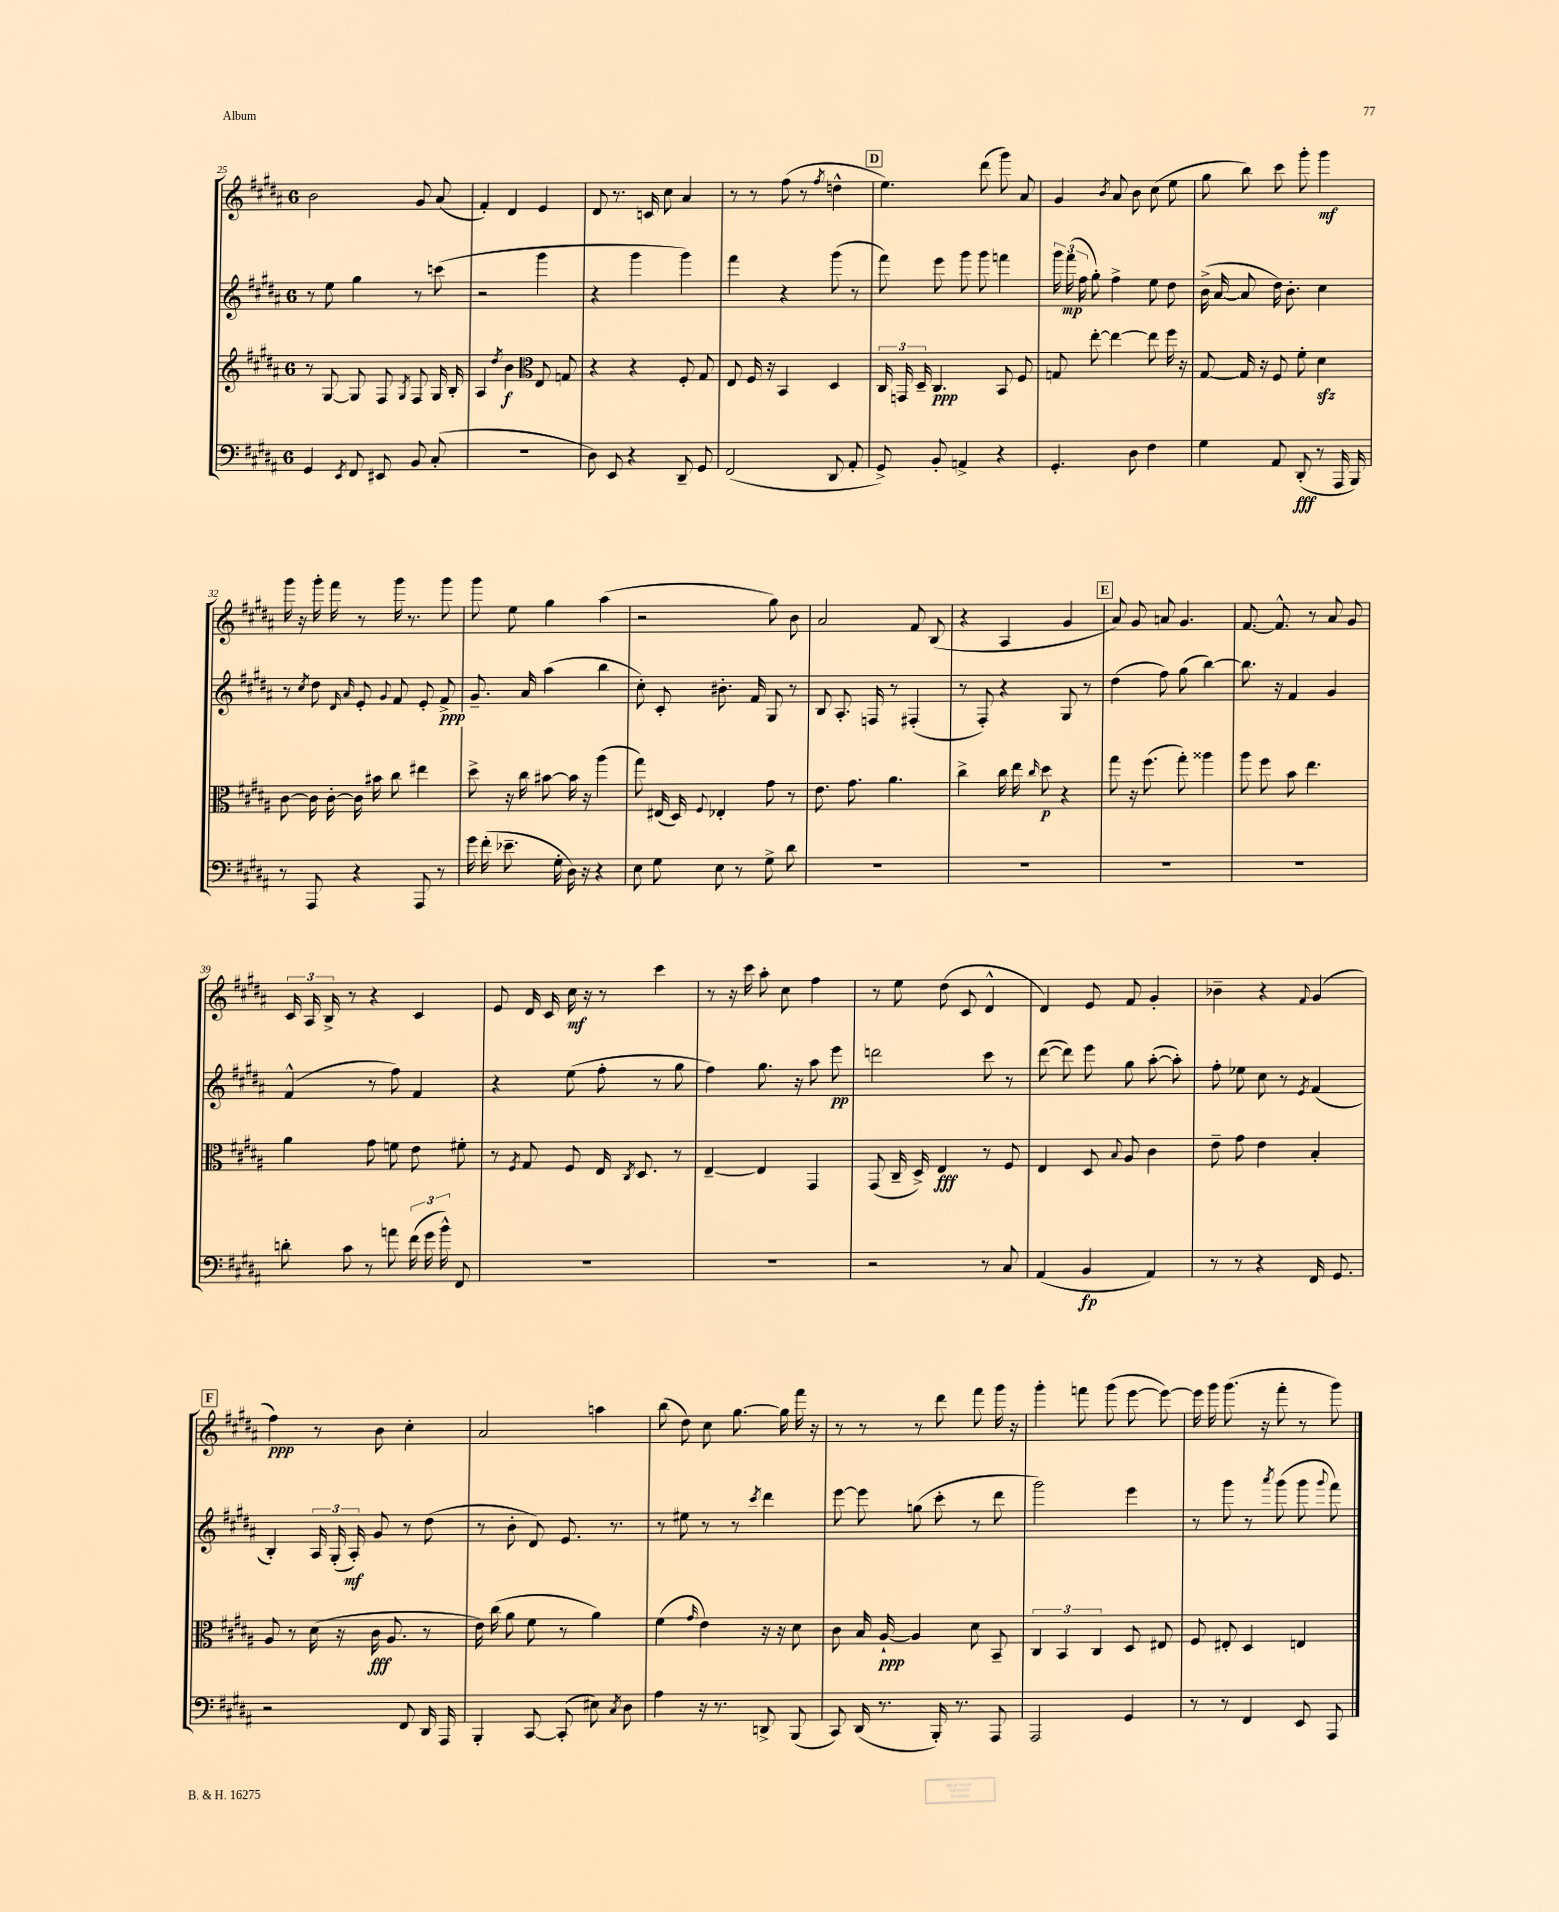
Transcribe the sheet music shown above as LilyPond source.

<<
\new StaffGroup <<
\new Staff = "s0" {
    \clef treble \key b \major \once \override Staff.TimeSignature.style = #'single-digit \time 6/8
    \autoBeamOff b'2 gis'8 ais'8( |
    fis'4-.) dis'4 e'4 |
    dis'8 r8. c'16 cis''8 ais'4 |
    r8 r8 fis''8( r8 \acciaccatura { fis''8 } d''4-^ |
    \mark \markup { \box "D" } e''4.) dis'''8( gis'''8) ais'8 |
    gis'4 \acciaccatura { b'8 } ais'8 b'8 cis''8( e''8 |
    gis''8 b''8) cis'''8 gis'''8-. gis'''4\mf |
    gis'''16 r16 gis'''16-. fis'''16 r8 gis'''16 r8. gis'''8 |
    gis'''8 e''8 gis''4 ais''4( |
    r2 gis''8) b'8 |
    ais'2 fis'8 b8( |
    r4 ais4 gis'4 |
    \mark \markup { \box "E" } ais'8) gis'8 a'8 gis'4. |
    fis'8.~ fis'8.-^ r8 ais'8 gis'8 |
    \tuplet 3/2 { cis'16 ais16 b16-> } r8 r4 cis'4 |
    e'8 dis'16 cis'16 cis''16\mf r16 r8 cis'''4 |
    r8 r16 cis'''16 ais''8-. cis''8 fis''4 |
    r8 e''8 dis''8( cis'8 dis'4-^ |
    dis'4) e'8 fis'8 gis'4-. |
    bes'4-- r4 \appoggiatura { fis'8 } gis'4( |
    \mark \markup { \box "F" } fis''4\ppp) r8 b'8 cis''4-. |
    ais'2 a''4 |
    b''8( dis''8) cis''8 gis''8.~ gis''16 fis'''16 r16 |
    r8 r8 r8 dis'''8 fis'''8 gis'''16 r16 |
    gis'''4-. f'''8 gis'''8( e'''8~ e'''8~) |
    e'''16 gis'''16 gis'''8.( r16 fis'''8-. r8 gis'''8) \bar "|." |
}
\new Staff = "s1" {
    \clef treble \key b \major \once \override Staff.TimeSignature.style = #'single-digit \time 6/8
    \autoBeamOff r8 e''8 gis''4 r8 c'''8( |
    r2 gis'''4 |
    r4 gis'''4 gis'''4) |
    fis'''4 r4 gis'''8( r8 |
    \mark \markup { \box "D" } fis'''8) e'''8 gis'''8 gis'''8 f'''4 |
    \tuplet 3/2 { gis'''16 fis'''16\mp( fis''16 } gis''8-.) fis''4-> e''8 dis''8 |
    b'16->( ais'16~ ais'8 dis''16) b'8.-. cis''4 |
    r8 \acciaccatura { cis''8 } dis''8 \grace { dis'16 ais'16 } e'8-. \appoggiatura { gis'8 } fis'8 e'8-. fis'8->\ppp |
    gis'8.-- ais'16 ais''4( b''4 |
    cis''8-.) cis'8-. bis'8.-. fis'16 gis8 r8 |
    b8 ais8.-. f16 r8 fis4-.( |
    r8 fis8-.) r4 gis8 r8 |
    \mark \markup { \box "E" } dis''4( fis''8) gis''8( b''4~) |
    b''8. r16 fis'4 gis'4 |
    fis'4-^( r8 fis''8) fis'4 |
    r4 e''8( fis''8-. r8 gis''8 |
    fis''4) gis''8. r16 ais''8 e'''8\pp |
    d'''2 cis'''8 r8 |
    dis'''8~( dis'''8) e'''8 gis''8 ais''8~-.( ais''8-.) |
    fis''8-. ees''8 cis''8 r8 \acciaccatura { e'8 } fis'4( |
    \mark \markup { \box "F" } b4-.) \tuplet 3/2 { ais16 gis16-.( ais16-.\mf) } gis'8 r8 dis''8( |
    r8 b'8-. dis'8) e'8. r8. |
    r8 eis''8 r8 r8 \acciaccatura { cis'''8 } dis'''4 |
    e'''8~ e'''8 g''8( cis'''8-. r8 dis'''8 |
    gis'''2) e'''4 |
    r8 gis'''8 r8 \acciaccatura { ais'''8 } gis'''8( gis'''8 \appoggiatura { gis'''8 } fis'''8) \bar "|." |
}
\new Staff = "s2" {
    \clef treble \key b \major \once \override Staff.TimeSignature.style = #'single-digit \time 6/8
    \autoBeamOff r8 gis8~ gis8 fis8 \acciaccatura { gis8 } fis8 gis16 b16-. |
    ais4 \acciaccatura { dis''8 } b'4\f \clef alto e8 g8 |
    r4 r4 fis8-. gis8 |
    e8 fis16 r16 b,4 dis4 |
    \mark \markup { \box "D" } \tuplet 3/2 { cis16 g,16 dis16-- } cis4.\ppp b,8 fis8 |
    g8 e''8~-. e''4~ e''8 fis''16 r16 |
    gis8~ gis16 r16 fis8 fis'8-. dis'4\sfz |
    cis'8~ cis'16 cis'16~-. cis'16 bis'16 cis''8 eis''4 |
    dis''8-> r16 cis''16 bis'8~ bis'16 r16 ais''4( |
    gis''8) eis16( dis16) \appoggiatura { fis8 } ees4-. gis'8 r8 |
    e'8. gis'8. ais'4. |
    cis''4-> cis''16 e''16 \grace { cis''16 } dis''8\p r4 |
    \mark \markup { \box "E" } gis''8 r16 fis''8.( gis''8-.) aisis''4 |
    ais''8 fis''8 b'8 e''4. |
    ais'4 gis'8 f'8 e'8 fis'8-. |
    r8 \acciaccatura { fis8 } gis8 fis8 e16 \acciaccatura { cis8 } dis8. r8 |
    e4~-- e4 gis,4 |
    gis,8( cis16-- dis16->) e4\fff r8 fis8 |
    e4 dis8 \appoggiatura { b8 } ais8 cis'4 |
    e'8-- gis'8 e'4 b4-. |
    \mark \markup { \box "F" } ais8 r8 dis'16( r16 cis'16\fff ais8. r8 |
    e'16) cis''16( ais'8 fis'8 r8 ais'4) |
    fis'4( \grace { gis'16 } e'4) r16 r16 dis'8 |
    cis'8 b16 ais16~-!\ppp ais4 dis'8 b,8-- |
    \tuplet 3/2 { cis4 b,4 cis4 } dis8 eis8 |
    fis8 eis8-. dis4 e4 \bar "|." |
}
\new Staff = "s3" {
    \clef bass \key b \major \once \override Staff.TimeSignature.style = #'single-digit \time 6/8
    \autoBeamOff gis,4 \acciaccatura { e,8 } fis,8 eis,8 b,8 cis8-.( |
    R2. |
    dis8) e,8 r4 dis,8-- gis,8 |
    fis,2( dis,8 ais,8-. |
    \mark \markup { \box "D" } gis,8->) b,8-. a,4-> r4 |
    gis,4.-. dis8 fis4 |
    gis4 ais,8 dis,8-.\fff( r8 ais,,16 b,,16) |
    r8 ais,,8 r4 ais,,8 r8 |
    gis'16 fis'16-.( ees'8.-- gis16-. dis16) r16 r4 |
    e8 gis8 e8 r8 gis8-> dis'8 |
    R2. |
    R2. |
    \mark \markup { \box "E" } R2. |
    R2. |
    d'8-. cis'8 r8 a'8 \tuplet 3/2 { fis'16( gis'16 b'16-^) } fis,8 |
    R2. |
    R2. |
    r2 r8 cis8 |
    ais,4( b,4\fp ais,4) |
    r8 r8 r4 fis,16 gis,8. |
    \mark \markup { \box "F" } r2 fis,8 dis,16 ais,,16 |
    b,,4-. cis,8~ cis,8-.( eis8) \acciaccatura { cis8 } dis8 |
    ais4 r16 r8. d,8-> b,,8( |
    cis,8) dis,16( r8. b,,16-.) r8. ais,,8 |
    ais,,2 gis,4 |
    r8 r8 fis,4 e,8 ais,,8 \bar "|." |
}
>>
>>
\layout { \context { \Score currentBarNumber = #25 } }
